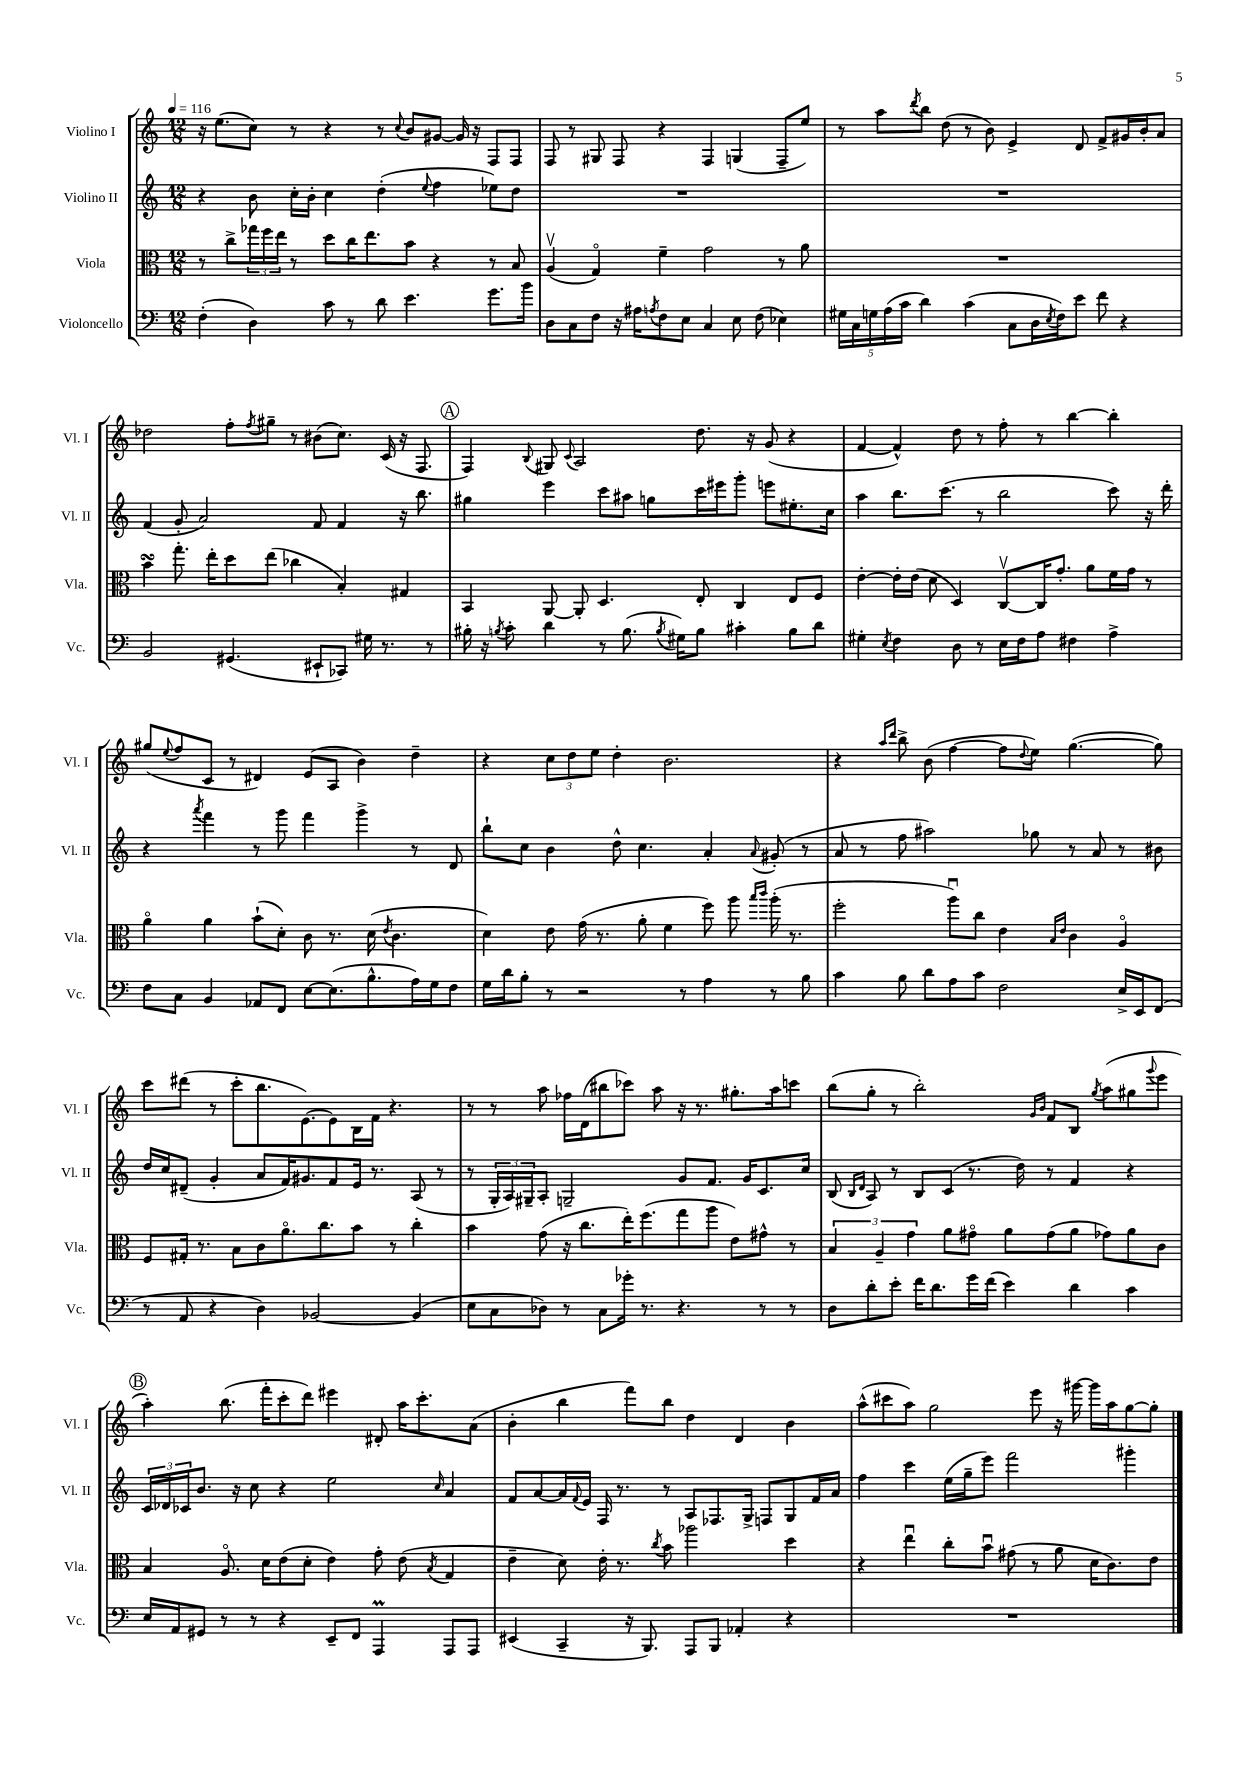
<<
\new StaffGroup <<
\new Staff = "s0" \with { instrumentName = "Violino I" shortInstrumentName = "Vl. I" } {
    \clef treble \key c \major \numericTimeSignature \time 12/8 \tempo 4 = 116
    r16 e''8.( c''8) r8 r4 r8 \appoggiatura { c''8 } b'8 gis'8~ gis'16 r16 f8 f8 |
    f8 r8 gis8 f8 r4 f4 g4( f8-- e''8) |
    r8 a''8 \acciaccatura { d'''8 } b''8 d''8( r8 b'8) e'4-> d'8 f'8-> gis'16 b'16-. a'8 |
    des''2 f''8-. \acciaccatura { f''8 } gis''8-- r8 bis'8( c''8.) c'16( r16 f8. |
    \mark \markup { \circle "A" } f4) \appoggiatura { b8 } gis8 \appoggiatura { c'8 } a2 d''8. r16 g'8( r4 |
    f'4~ f'4-^) d''8 r8 f''8-. r8 b''4~ b''4-. |
    gis''8( \appoggiatura { e''8 } f''8 c'8 r8 dis'4) e'8( a8 b'4) d''4-- |
    r4 \tuplet 3/2 { c''8 d''8 e''8 } d''4-. b'2. |
    r4 \grace { a''16 d'''16 } b''8-> b'8( f''4~ f''8 \appoggiatura { d''8 } e''8) g''4.~( g''8) |
    c'''8 dis'''8( r8 c'''8-. b''8. e'8.~) e'8 b16 f'16 r4. |
    r8 r8 a''8 fes''16 d'16( bis''8 ces'''8) a''8 r16 r8. gis''8.-. a''16 c'''8 |
    b''8( g''8-. r8 b''2-.) \grace { g'16 b'16 } f'8 b8 \acciaccatura { g''8 } a''8( gis''8 \appoggiatura { g'''8 } e'''8 |
    \mark \markup { \circle "B" } a''4-.) b''8.( f'''16-. c'''8-. d'''8) eis'''4 dis'8-. a''16 c'''8.-. a'8( |
    b'4-. b''4 f'''8) b''8 d''4 d'4 b'4 |
    a''8-^( cis'''8 a''8) g''2 e'''8 r16 gis'''16~ gis'''16 a''16 g''8~ g''8-. \bar "|." |
}
\new Staff = "s1" \with { instrumentName = "Violino II" shortInstrumentName = "Vl. II" } {
    \clef treble \key c \major \numericTimeSignature \time 12/8
    r4 b'8 c''16-. b'16-. c''4 d''4-.( \appoggiatura { e''8 } f''4 ees''8) d''8 |
    R1. |
    R1. |
    f'4( g'8-. a'2) f'8 f'4 r16 b''8. |
    \mark \markup { \circle "A" } gis''4 e'''4 c'''8 ais''8 g''8 c'''16 eis'''16 g'''8-. e'''8 eis''8.-. c''16 |
    a''4 b''8. c'''8.( r8 b''2 c'''8) r16 d'''16-. |
    r4 \acciaccatura { a'''8 } f'''4 r8 g'''8 f'''4 g'''4-> r8 d'8 |
    b''8-! c''8 b'4 d''8-^ c''4. a'4-. \appoggiatura { a'8 } gis'8-.( r8 |
    a'8 r8 f''8 ais''2) ges''8 r8 a'8 r8 bis'8 |
    d''16 c''16 dis'8--( g'4-. a'8 f'16) gis'8. f'8 e'16 r8. a8( r8 |
    r8 \tuplet 3/2 { g16-. a16) gis16-- } a8-. g2-- g'8 f'8. g'16 c'8. c''16 |
    b8( \grace { b16 d'16 } a8) r8 b8 c'8( r8. d''16) r8 f'4 r4 |
    \mark \markup { \circle "B" } \tuplet 3/2 { c'16 des'16 ces'16 } b'8. r16 c''8 r4 e''2 \grace { c''16 } a'4 |
    f'8 a'8~ a'16 \appoggiatura { f'8 } e'16 f16 r8. r8 a8 fes8. g16-> f8 g8 f'16 a'16 |
    f''4 c'''4 e''16( g''16-- e'''8) f'''2 gis'''4-. \bar "|." |
}
\new Staff = "s2" \with { instrumentName = "Viola" shortInstrumentName = "Vla." } {
    \clef alto \key c \major \numericTimeSignature \time 12/8
    r8 c''8-> \tuplet 3/2 { ges''16 f''16 e''16 } r8 d''8 c''16 e''8. b'8 r4 r8 b8 |
    a4\upbow( g4\flageolet) f'4-- g'2 r8 a'8 |
    R1. |
    b'4\turn g''8.-. e''16-. d''8 e''8( ces''4 b4-.) gis4 |
    \mark \markup { \circle "A" } b,4 a,8~ a,8-. d4. e8-. c4 e8 f8 |
    e'4~-. e'16-. e'16( d'8 d4) c8~\upbow c16 g'8.-. a'8 f'16 g'16 r8 |
    a'4\flageolet a'4 b'8-!( d'8-.) c'8 r8. d'16( \acciaccatura { e'8 } c'4. |
    d'4) e'8 g'16( r8. a'8-. f'4 f''8) a''8 \grace { b''16 c'''16 } a''16-.( r8. |
    f''2-. a''8\downbow) c''8 e'4 \grace { b16 e'16 } c'4 a4\flageolet |
    f8 gis16-. r8. b8 c'8 a'8.\flageolet c''8. b'8 r8 c''4-. |
    b'4 g'8( r16 c''8. e''16-.) f''8.( g''8 a''8 e'8) gis'8-^ r8 |
    \tuplet 3/2 { b4 a4-- g'4 } a'8 gis'8\flageolet a'8 gis'8( a'8 ges'8) a'8 c'8 |
    \mark \markup { \circle "B" } b4 a8.\flageolet d'16 e'8( d'8-. e'4) g'8-. e'8( \acciaccatura { b8 } g4 |
    e'4-- d'8) e'16-. r8. \acciaccatura { c''8 } b'8 aes''2 d''4 |
    r4 e''4\downbow c''8-. b'8\downbow gis'8( r8 a'8 d'16 c'8.) e'8 \bar "|." |
}
\new Staff = "s3" \with { instrumentName = "Violoncello" shortInstrumentName = "Vc." } {
    \clef bass \key c \major \numericTimeSignature \time 12/8
    f4-.( d4) c'8 r8 d'8 e'4. g'8. b'16 |
    d8 c8 f8 r16 ais16 \acciaccatura { a8 } f8 e8 c4 e8 f8( ees4) |
    \tuplet 5/4 { gis16 c16 g16 a16( c'16 } d'4) c'4( c8 d16 \acciaccatura { e8 } f16) e'8 f'8 r4 |
    b,2 gis,4.( eis,8-! ces,8) gis16 r8. r8 |
    \mark \markup { \circle "A" } bis16-. r16 \acciaccatura { b8 } c'8-. d'4 r8 b8.( \acciaccatura { b8 } gis16) b8 cis'4-. b8 d'8 |
    gis4-. \acciaccatura { e8 } f4 d8 r8 e16 f16 a8 fis4 a4-> |
    f8 c8 b,4 aes,8 f,8 e8~ e8.( b8.-^ a16) g16 f8 |
    g16 d'16 b8-. r8 r2 r8 a4 r8 b8 |
    c'4 b8 d'8 a8 c'8 f2 e16-> e,16 f,8( |
    r8 a,8 r4 d4) bes,2~ bes,4( |
    e8 c8 des8) r8 c8 ges'16-. r8. r4. r8 r8 |
    d8 d'8-. e'8-. f'16 d'8. g'16 f'16( e'4) d'4 c'4 |
    \mark \markup { \circle "B" } e16 a,16 gis,8 r8 r8 r4 e,8-- f,8 a,,4\prall a,,8 a,,8 |
    eis,4( c,4-- r16 b,,8.) a,,8 b,,8 aes,4-. r4 |
    R1. \bar "|." |
}
>>
>>
\layout { \context { \Score \remove "Bar_number_engraver" } }
